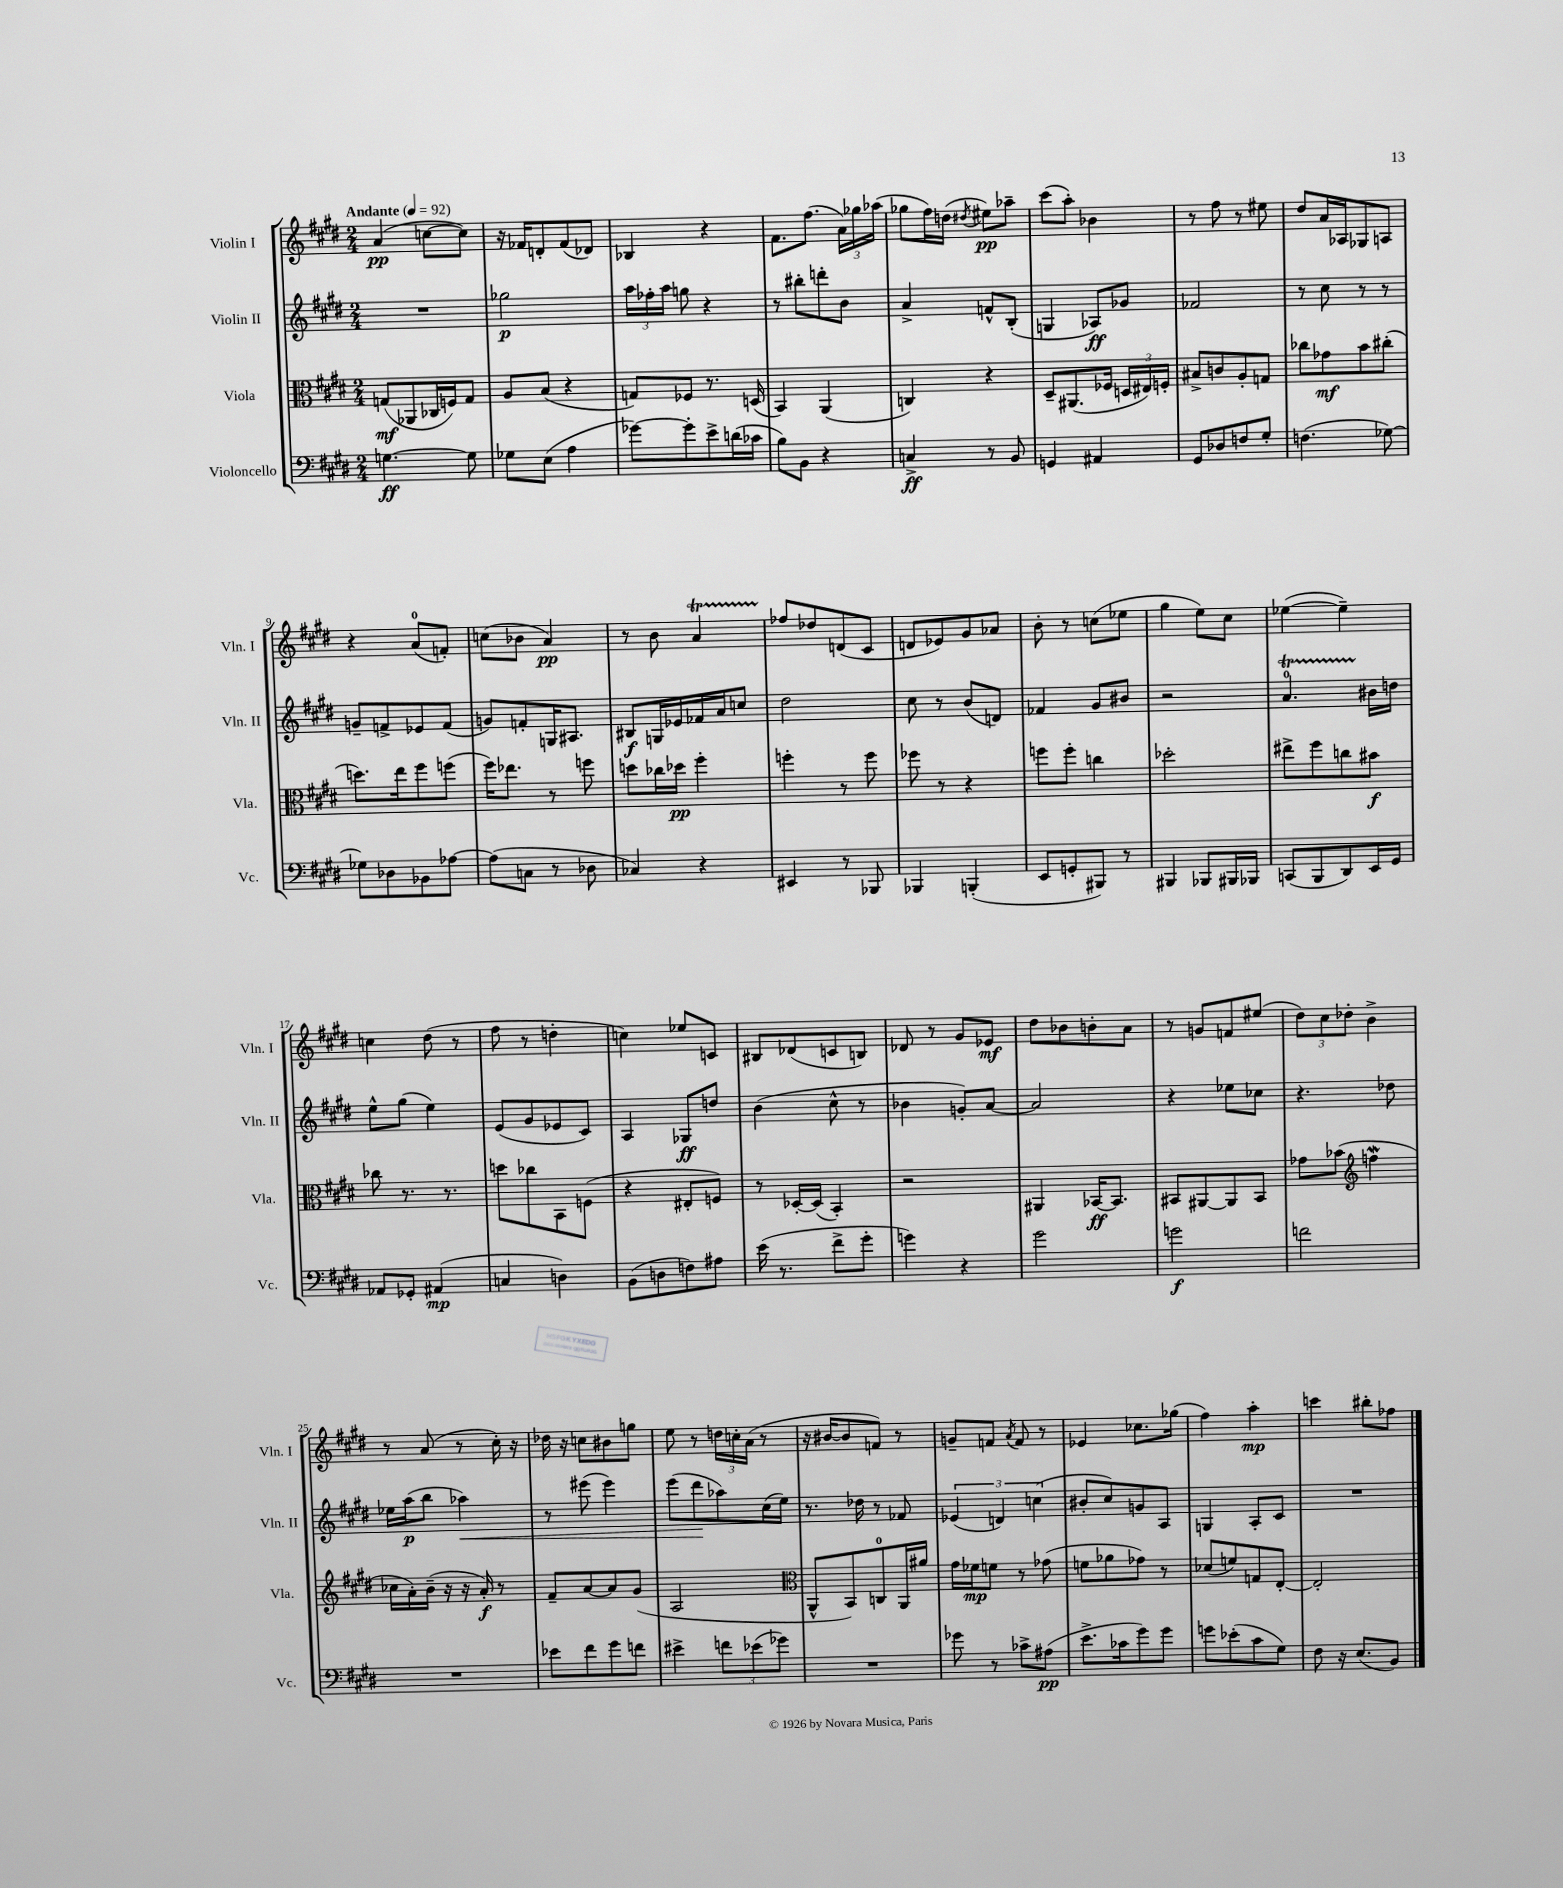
<<
\new StaffGroup <<
\new Staff = "s0" \with { instrumentName = "Violin I" shortInstrumentName = "Vln. I" } {
    \clef treble \key e \major \numericTimeSignature \time 2/4 \tempo "Andante" 4 = 92
    \autoBeamOff a'4\pp( c''8[~ c''8]) |
    r16 fes'16[ d'8-. fes'8( des'8]) |
    bes4 r4 |
    fis'8.[ fis''8.]( \tuplet 3/2 { a'16[) ges''16 aes''16]( } |
    ges''8[ fis''16) d''16]( \acciaccatura { dis''8 } eis''8[\pp) aes''8]-- |
    cis'''8[( a''8]-.) bes'4 |
    r8 fis''8 r8 eis''8 |
    dis''8[ a'16 aes16 ges8 a8] |
    r4 a'8[-0( f'8]-.) |
    c''8[( bes'8] a'4\pp) |
    r8 b'8 a'4\startTrillSpan |
    fes''8[\stopTrillSpan des''8 d'8( cis'8] |
    d'8[ ees'8) gis'8 aes'8] |
    b'8-. r8 c''8[( ees''8] |
    gis''4 e''8[) cis''8] |
    ees''4~( ees''4--) |
    c''4 dis''8( r8 |
    fis''8 r8 d''4-. |
    c''4) ees''8[ c'8] |
    bis8[ des'8( c'8 b8]) |
    des'8 r8 gis'8[ ees'8]\mf |
    dis''8[ bes'8 b'8-. a'8] |
    r8 g'8[ f'8 eis''8]( |
    \tuplet 3/2 { dis''8[) cis''8 des''8]-. } b'4-> |
    r8 a'8( r8 cis''16-.) r16 |
    des''16 r16 c''8[ bis'8 g''8] |
    e''8 r8 \tuplet 3/2 { d''16[ c''16-. a'16]( } r8 |
    r16 bis'16[~ bis'8 f'8]) r8 |
    g'8[-- f'8] \acciaccatura { a'8 } f'8 r8 |
    ees'4 ces''8.[ ges''16]( |
    fis''4) a''4-.\mp |
    c'''4 bis''8[-. fes''8] \bar "|." |
}
\new Staff = "s1" \with { instrumentName = "Violin II" shortInstrumentName = "Vln. II" } {
    \clef treble \key e \major \numericTimeSignature \time 2/4
    \autoBeamOff R2 |
    ges''2\p |
    \tuplet 3/2 { a''16[ fes''16-. a''16] } g''8 r4 |
    r8 bis''8[-. d'''8-. b'8] |
    a'4-> f'8[-^ b8]-.( |
    g4 aes8[\ff) ges'8] |
    fes'2 |
    r8 cis''8 r8 r8 |
    g'8[-- f'8-> ees'8 f'8]( |
    g'8[) f'8-. g16 ais8.] |
    bis8[\f g16 ees'16 fes'16 a'16 c''8] |
    dis''2 |
    cis''8 r8 b'8[( d'8]) |
    fes'4 gis'8[ bis'8] |
    r2 |
    a'4.-0\startTrillSpan bis'16[\stopTrillSpan d''16] |
    e''8[-^ gis''8]( e''4) |
    e'8[( gis'8 ees'8 cis'8]) |
    a4 ges8[\ff d''8] |
    b'4( cis''8-^ r8 |
    bes'4 g'8[-.) a'8]~ |
    a'2 |
    r4 ees''8[ ces''8] |
    r4. des''8 |
    ees''16[ a''16\p( b''8] aes''4\<) |
    r8 eis'''8( eis'''4) |
    e'''8[( dis'''8\! aes''8) cis''16( e''16]) |
    r8. des''16 r8 fes'8 |
    \tuplet 3/2 { ees'4( d'4) c''4( } |
    bis'8[-. cis''8) g'8 a8] |
    g4 a8[-. cis'8] |
    R2 \bar "|." |
}
\new Staff = "s2" \with { instrumentName = "Viola" shortInstrumentName = "Vla." } {
    \clef alto \key e \major \numericTimeSignature \time 2/4
    \autoBeamOff g8[\mf( aes,8 ces16 f16) g8] |
    a8[ b8]( r4 |
    g8[) fes8] r8. d16( |
    b,4) a,4( |
    c4) r4 |
    dis8[-- ais,8.( fes16] \tuplet 3/2 { d16[ eis16) f16]-. } |
    bis8[-> c'8 a8-. g8] |
    ces''8[ ges'8\mf b'8 cis''8]-.( |
    d''8.[) e''16 fis''8 f''8]( |
    fis''16[) ees''8.] r8 f''8 |
    d''8[ ces''16 des''16]\pp fis''4-. |
    f''4-. r8 f''8 |
    fes''8 r8 r4 |
    f''8[ f''8]-. c''4 |
    des''2-. |
    eis''8[-> fis''8 c''8 bis'8]\f |
    ces''8 r8. r8. |
    d''8[ ces''8 b,8 f8]( |
    r4 eis8[-. f8]) |
    r8 des16[~-. des16]( b,4-.) |
    r2 |
    ais,4 bes,16[~\ff bes,8.] |
    bis,8[ ais,8~ ais,8 bis,8] |
    ges'8[ bes'8]( \clef treble f''4\mordent |
    ces''16[ a'16-.) b'16]--( r16 r16 a'16-.\f) r8 |
    fis'8[-- a'8~ a'8 gis'8]( |
    a2 |
    \clef alto a,8[-^ b,8) c8-0 a,16 ais'16] |
    gis'16[ fes'16\mp f'8] r8 ges'8( |
    f'8[ aes'8 ges'8]) r8 |
    des'8[( f'8) g8 e8]~-. |
    e2-. \bar "|." |
}
\new Staff = "s3" \with { instrumentName = "Violoncello" shortInstrumentName = "Vc." } {
    \clef bass \key e \major \numericTimeSignature \time 2/4
    \autoBeamOff g4.~\ff g8 |
    ges8[ e8]( a4 |
    ges'8[~) ges'8-. e'8-> d'16( ces'16] |
    b8[) b,8] r4 |
    c4->\ff r8 b,8 |
    g,4 ais,4 |
    gis,8[ des8 f8 gis8]-. |
    f4.( ges8~) |
    ges8[ des8 bes,8 aes8]~ |
    aes8[( c8] r8 des8 |
    ces4) r4 |
    eis,4 r8 bes,,8 |
    bes,,4 b,,4-.( |
    e,8[ g,8-. bis,,8]) r8 |
    bis,,4 bes,,8[ bis,,16 bes,,16] |
    c,8[( b,,8 dis,8) e,16 gis,16] |
    aes,8[ ges,8]-. ais,4\mp( |
    c4 d4) |
    b,8[( d8 f8) ais8] |
    e'16( r8. fis'8[-> gis'8]-. |
    g'4) r4 |
    gis'2 |
    g'2\f |
    f'2 |
    R2 |
    ees'8[ fis'8 gis'8 f'8] |
    eis'4-> \tuplet 3/2 { f'8[ ees'8( ges'8]) } |
    R2 |
    ges'8 r8 ces'8[-> ais8]\pp( |
    e'8.[-> ces'16 gis'8) gis'8] |
    g'8[ ees'8-.( cis'8 gis8]) |
    fis8 r16 e8.[( b,8]) \bar "|." |
}
>>
>>
